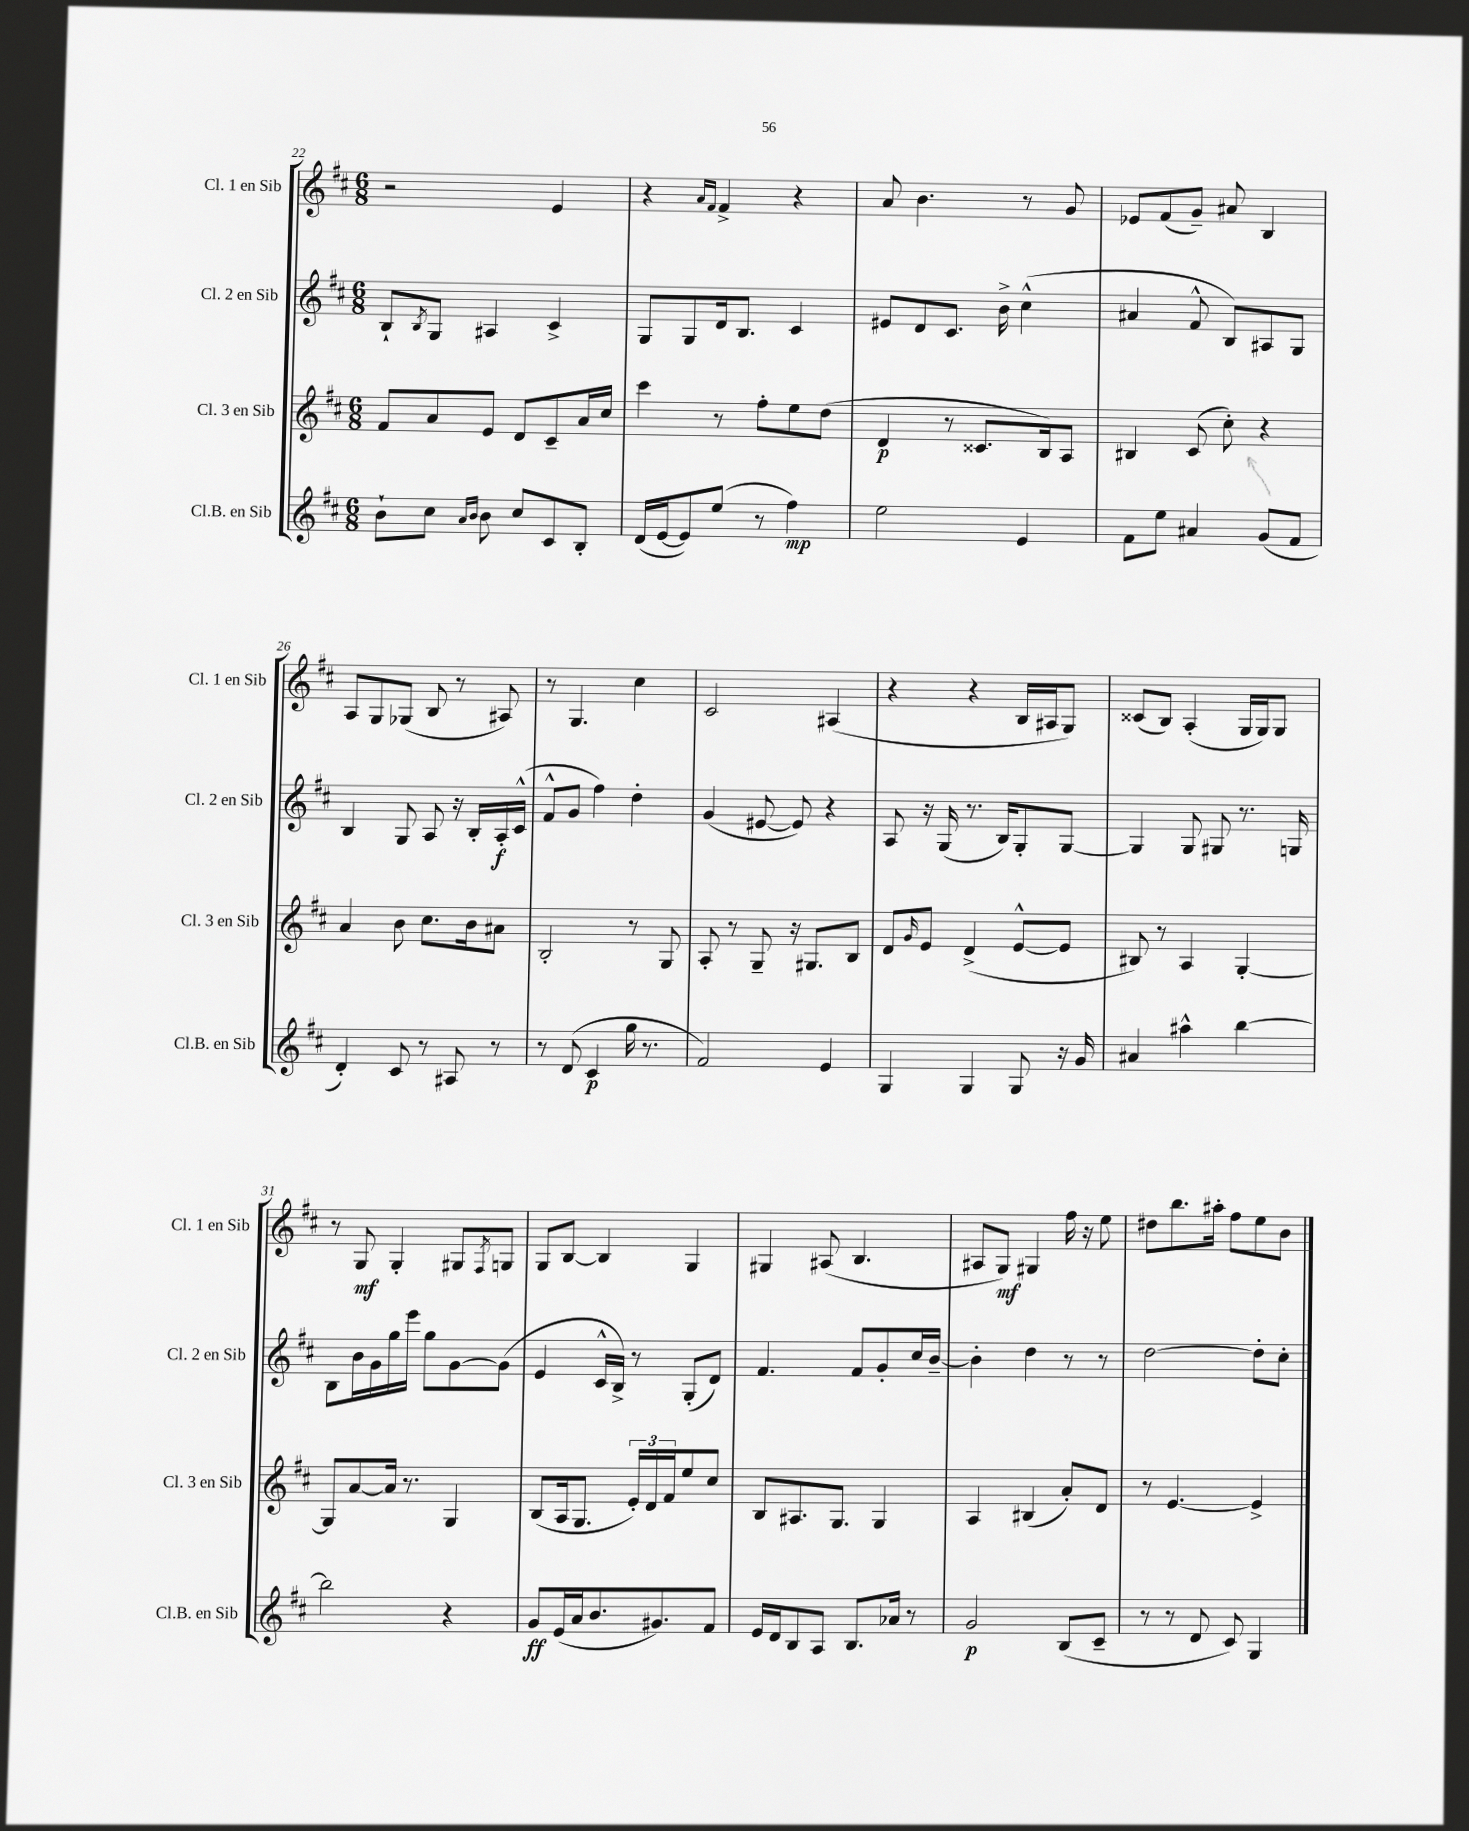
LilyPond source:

<<
\new StaffGroup <<
\new Staff = "s0" \with { instrumentName = "Cl. 1 en Sib" shortInstrumentName = "Cl. 1 en Sib" } {
    \clef treble \key d \major \numericTimeSignature \time 6/8
    r2 e'4 |
    r4 \grace { a'16 fis'16 } fis'4-> r4 |
    a'8 b'4. r8 g'8 |
    ees'8 fis'8( g'8--) ais'8 b4 |
    a8 g8 ges8( b8 r8 ais8) |
    r8 g4. cis''4 |
    cis'2 ais4( |
    r4 r4 b16 ais16 g8) |
    cisis'8( b8) a4-.( g16 g16) g8 |
    r8 g8\mf g4-. gis8 \acciaccatura { fis8 } g8 |
    g8 b8~ b4 g4 |
    gis4 ais8( b4. |
    ais8 g8\mf) gis4 fis''16 r16 e''8 |
    dis''8 b''8. ais''16-. fis''8 e''8 b'8 \bar "|." |
}
\new Staff = "s1" \with { instrumentName = "Cl. 2 en Sib" shortInstrumentName = "Cl. 2 en Sib" } {
    \clef treble \key d \major \numericTimeSignature \time 6/8
    b8-! \acciaccatura { b8 } g8 ais4 cis'4-> |
    g8 g8 d'16 b8. cis'4 |
    eis'8 d'8 cis'8. b'16-> cis''4-^( |
    ais'4 fis'8-^ b8) ais8 g8 |
    b4 g8 a8 r16 b16-. a16-.\f cis'16-^( |
    fis'8-^ g'8 fis''4) d''4-. |
    g'4( eis'8~ eis'8) r4 |
    a8 r16 g16( r8. b16) g8-. g8~ |
    g4 g8 gis8 r8. g16 |
    b8 b'16 g'16 g''16 e'''16 g''8 g'8~ g'8( |
    e'4 cis'16-^ b16->) r8 g8-.( d'8) |
    fis'4. fis'8 g'8-. cis''16 b'16~-- |
    b'4-. d''4 r8 r8 |
    d''2~ d''8-. cis''8-. \bar "|." |
}
\new Staff = "s2" \with { instrumentName = "Cl. 3 en Sib" shortInstrumentName = "Cl. 3 en Sib" } {
    \clef treble \key d \major \numericTimeSignature \time 6/8
    fis'8 a'8 e'8 d'8 cis'8-- a'16 cis''16 |
    cis'''4 r8 fis''8-. e''8 d''8( |
    d'4\p r8 cisis'8. b16) a8 |
    bis4 cis'8( cis''8-.) r4 |
    a'4 b'8 cis''8. b'16 ais'8 |
    b2-. r8 g8 |
    a8-. r8 g8-- r16 gis8. b8 |
    d'8 \grace { g'16 } e'8 d'4->( e'8~-^ e'8 |
    bis8) r8 a4 g4~-. |
    g8 a'8~ a'16 r8. g4 |
    b8( a16 g8. \tuplet 3/2 { e'16-.) d'16 fis'16 } e''8 cis''8 |
    b8 ais8. g8. g4 |
    a4 bis4( a'8-.) d'8 |
    r8 e'4.~ e'4-> \bar "|." |
}
\new Staff = "s3" \with { instrumentName = "Cl.B. en Sib" shortInstrumentName = "Cl.B. en Sib" } {
    \clef treble \key d \major \numericTimeSignature \time 6/8
    b'8-! cis''8 \grace { a'16 b'16 } b'8 cis''8 cis'8 b8-. |
    d'16( e'16~ e'8) e''8( r8 fis''4\mp) |
    e''2 e'4 |
    fis'8 e''8 ais'4 g'8( fis'8 |
    d'4-.) cis'8 r8 ais8 r8 |
    r8 d'8( cis'4\p g''16 r8. |
    fis'2) e'4 |
    g4 g4 g8 r16 g'16 |
    ais'4 ais''4-^ b''4~ |
    b''2 r4 |
    g'8\ff e'16( a'16 b'8. gis'8.) fis'8 |
    e'16 d'16 b8 a8 b8. aes'16 r8 |
    g'2\p b8( cis'8-- |
    r8 r8 d'8 cis'8) g4 \bar "|." |
}
>>
>>
\layout { \context { \Score currentBarNumber = #22 } }
